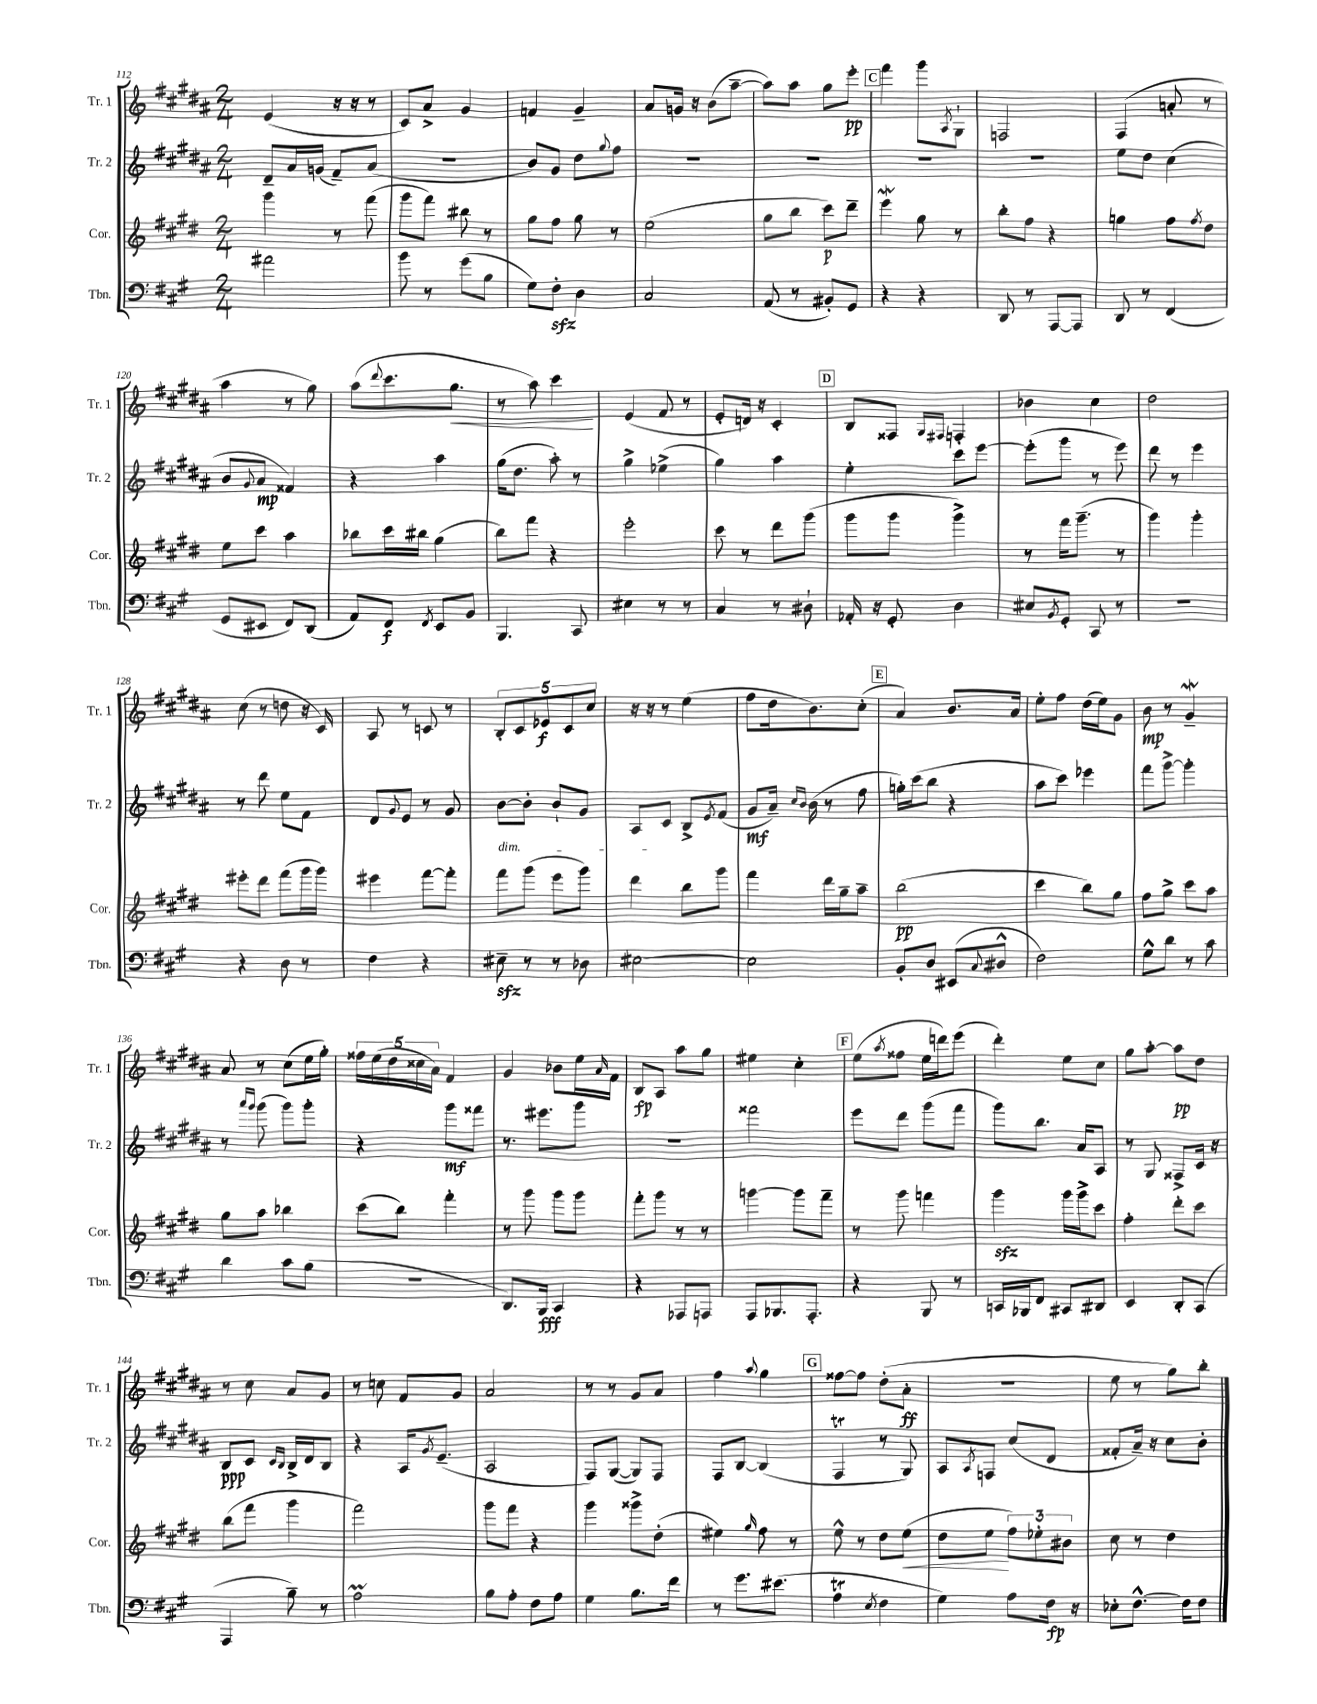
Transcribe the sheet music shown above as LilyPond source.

<<
\new StaffGroup <<
\new Staff = "s0" \with { instrumentName = "Tr. 1" shortInstrumentName = "Tr. 1" } {
    \clef treble \key b \major \numericTimeSignature \time 2/4
    e'4( r16 r16 r8 |
    cis'8) ais'8-> gis'4 |
    f'4 gis'4-- |
    ais'8 g'16 r16 b'8( ais''8~-- |
    ais''8) ais''8 gis''8 e'''8-.\pp |
    \mark \markup { \box "C" } fis'''4 gis'''8 \acciaccatura { ais8 } gis8-! |
    f2 |
    fis4( a'8-. r8 |
    ais''4 r8 gis''8) |
    ais''8( \appoggiatura { dis'''8 } cis'''8. gis''8.\< |
    r8 ais''8) cis'''4\! |
    e'4( fis'8 r8 |
    e'8-. d'16) r16 cis'4-. |
    \mark \markup { \box "D" } b8 fisis8 \grace { gis16 fis16 } f4-. |
    bes'4 cis''4 |
    dis''2 |
    cis''8( r8 d''8 r16 cis'16) |
    ais8 r8 c'8 r8 |
    \tuplet 5/4 { b8-. cis'8 ees'8\f cis'8 cis''8 } |
    r16 r16 r8 e''4( |
    fis''8 dis''16 b'8.) cis''8-.( |
    \mark \markup { \box "E" } ais'4) b'8. ais'16 |
    e''8-. fis''8 dis''16( e''16) gis'8 |
    b'8\mp r8 gis'4--\mordent |
    ais'8 r8 cis''8( e''16 gis''16-.) |
    \tuplet 5/4 { fisis''16 e''16( dis''16 cisis''16 ais'16) } fis'4 |
    gis'4 bes'8 e''16 \grace { ais'16 } fis'16 |
    b8\fp ais8 ais''8 gis''8 |
    eis''4 cis''4-. |
    \mark \markup { \box "F" } e''8( \acciaccatura { ais''8 } fisis''8 e''16 d'''16) e'''8( |
    dis'''4-.) e''8 cis''8 |
    gis''8 ais''8~-. ais''8\pp dis''8 |
    r8 cis''8 ais'8 gis'8 |
    r8 c''8 fis'8 gis'8 |
    ais'2 |
    r8 r8 gis'8 ais'8 |
    fis''4 \appoggiatura { ais''8 } gis''4 |
    \mark \markup { \box "G" } fisis''8~ fisis''8 dis''8-.( ais'8-.\ff |
    r2 |
    e''8 r8 gis''8) b''8-. \bar "|." |
}
\new Staff = "s1" \with { instrumentName = "Tr. 2" shortInstrumentName = "Tr. 2" } {
    \clef treble \key b \major \numericTimeSignature \time 2/4
    dis'8-- ais'16 g'16( fis'8--) ais'8( |
    R2 |
    b'8) gis'8 dis''8 \appoggiatura { gis''8 } fis''8 |
    R2 |
    R2 |
    \mark \markup { \box "C" } R2 |
    R2 |
    e''8 dis''8 cis''4( |
    b'8 \appoggiatura { gis'8 } ais'8\mp fisis'4) |
    r4 ais''4 |
    gis''16( dis''8. ais''8-.) r8 |
    gis''4-> ees''4->( |
    gis''4) ais''4 |
    \mark \markup { \box "D" } e''4-. cis'''8 e'''8~ |
    e'''8-.( gis'''8 r8 e'''8) |
    dis'''8 r8 e'''4 |
    r8 dis'''8 e''8 fis'8 |
    dis'8 \appoggiatura { gis'8 } e'8 r8 gis'8 |
    b'8~\dim b'8-. b'8-! gis'8 |
    ais8 cis'8\! b8-> \acciaccatura { e'8 } fis'8( |
    gis'8\mf ais'16--) \grace { cis''16 b'16 } b'16( r8 fis''8 |
    \mark \markup { \box "E" } g''16-.) cis'''16( b''8 r4 |
    ais''8 cis'''8) ees'''4 |
    fis'''8 gis'''8~-> gis'''4-. |
    r8 \grace { ais'''16 gis'''16 } gis'''8( gis'''8) gis'''8-. |
    r4 gis'''8\mf fisis'''8 |
    r8. eis'''8. gis'''8 |
    r2 |
    fisis'''2 |
    \mark \markup { \box "F" } e'''8 dis'''8 gis'''8( fis'''8 |
    gis'''8) b''8. ais'16 ais8 |
    r8 gis8 fisis8-> cis'16 r16 |
    b8\ppp cis'8 \grace { cis'16 b16 } b16-> dis'16 b8 |
    r4 ais16 \acciaccatura { gis'8 } e'8.--( |
    ais2 |
    fis8) gis8~( gis8) fis8 |
    fis8 b8~ b4( |
    \mark \markup { \box "G" } fis4\trill r8 gis8) |
    ais8 \acciaccatura { ais8 } f8 cis''8( dis'8 |
    fisis'8-. ais'16--) r16 cis''8 b'8-. \bar "|." |
}
\new Staff = "s2" \with { instrumentName = "Cor." shortInstrumentName = "Cor." } {
    \clef treble \key e \major \numericTimeSignature \time 2/4
    gis'''4 r8 fis'''8( |
    gis'''8 fis'''8) bis''8 r8 |
    gis''8 fis''8 gis''8 r8 |
    e''2( |
    gis''8 b''8 cis'''8\p) dis'''8-- |
    \mark \markup { \box "C" } e'''4\mordent gis''8 r8 |
    b''8-. fis''8 r4 |
    g''4 fis''8 \acciaccatura { fis''8 } dis''8 |
    e''8 cis'''8 a''4 |
    bes''8 cis'''16 bis''16 gis''4( |
    b''8) fis'''8 r4 |
    e'''2-. |
    cis'''8 r8 dis'''8 gis'''8( |
    \mark \markup { \box "D" } gis'''8 gis'''8 gis'''4->) |
    r8 fis'''16 gis'''8.--( r8 |
    gis'''4) gis'''4-. |
    eis'''8-. dis'''8 fis'''8( gis'''16 gis'''16) |
    eis'''4 fis'''8~ fis'''8-. |
    fis'''8 gis'''8( e'''8 gis'''8) |
    dis'''4 b''8 gis'''8 |
    fis'''4 dis'''16 gis''16-- a''8-- |
    \mark \markup { \box "E" } b''2\pp( |
    cis'''4 b''8) gis''8 |
    fis''8 gis''8-> cis'''8 a''8 |
    gis''8 a''8 bes''4 |
    cis'''8( b''8) fis'''4-. |
    r8 gis'''8 gis'''8 gis'''8 |
    fis'''8-. gis'''8 r8 r8 |
    g'''4~ g'''8 fis'''8-- |
    \mark \markup { \box "F" } r8 gis'''8 f'''4 |
    gis'''4\sfz gis'''16 gis'''16-> cis'''8 |
    fis''4-. dis'''8-. cis'''8 |
    b''8( fis'''8 gis'''4 |
    fis'''2) |
    gis'''8 fis'''8 r4 |
    gis'''4 gisis'''8-> dis''8-.( |
    eis''4) \grace { gis''16 } fis''8 r8 |
    \mark \markup { \box "G" } e''8-^ r8 dis''8 e''8\<( |
    dis''8 e''8\! \tuplet 3/2 { fis''8) ees''8-. bis'8 } |
    cis''8 r8 dis''4 \bar "|." |
}
\new Staff = "s3" \with { instrumentName = "Tbn." shortInstrumentName = "Tbn." } {
    \clef bass \key a \major \numericTimeSignature \time 2/4
    ais'2 |
    b'8 r8 gis'8( b8 |
    gis8) fis8-.\sfz d4 |
    cis2 |
    a,8( r8 bis,8-.) gis,8 |
    \mark \markup { \box "C" } r4 r4 |
    d,8 r8 a,,8~ a,,8 |
    d,8 r8 fis,4( |
    gis,8 eis,8 fis,8) d,8( |
    a,8) fis,8\f \acciaccatura { fis,8 } e,8 b,8 |
    b,,4. cis,8 |
    eis4 r8 r8 |
    cis4 r8 dis8-! |
    \mark \markup { \box "D" } aes,16-. r16 gis,8-. d4 |
    eis8 \acciaccatura { b,8 } gis,8-. cis,8 r8 |
    R2 |
    r4 d8 r8 |
    fis4 r4 |
    eis8--\sfz r8 r8 des8 |
    eis2~ |
    eis2 |
    \mark \markup { \box "E" } b,8-. d8 eis,8( \appoggiatura { cis8 } dis8-^ |
    fis2) |
    gis8-^ d'8 r8 cis'8 |
    d'4 cis'8 b8( |
    r2 |
    d,8.) b,,16\fff cis,4 |
    r4 aes,,8 a,,8 |
    a,,8 bes,,8. a,,8.-. |
    \mark \markup { \box "F" } r4 b,,8 r8 |
    c,16 bes,,16 fis,8 cis,8 dis,8 |
    e,4 d,8-. cis,8( |
    a,,4 b8--) r8 |
    a2\prall |
    b8 a8-. fis8 a8 |
    gis4 b8. fis'16 |
    r8 gis'8. eis'8.( |
    \mark \markup { \box "G" } a4\trill \acciaccatura { e8 } fis4 |
    gis4) a8 fis16\fp r16 |
    ees8-. fis8.~-^ fis16 fis8 \bar "|." |
}
>>
>>
\layout { \context { \Score currentBarNumber = #112 } }
